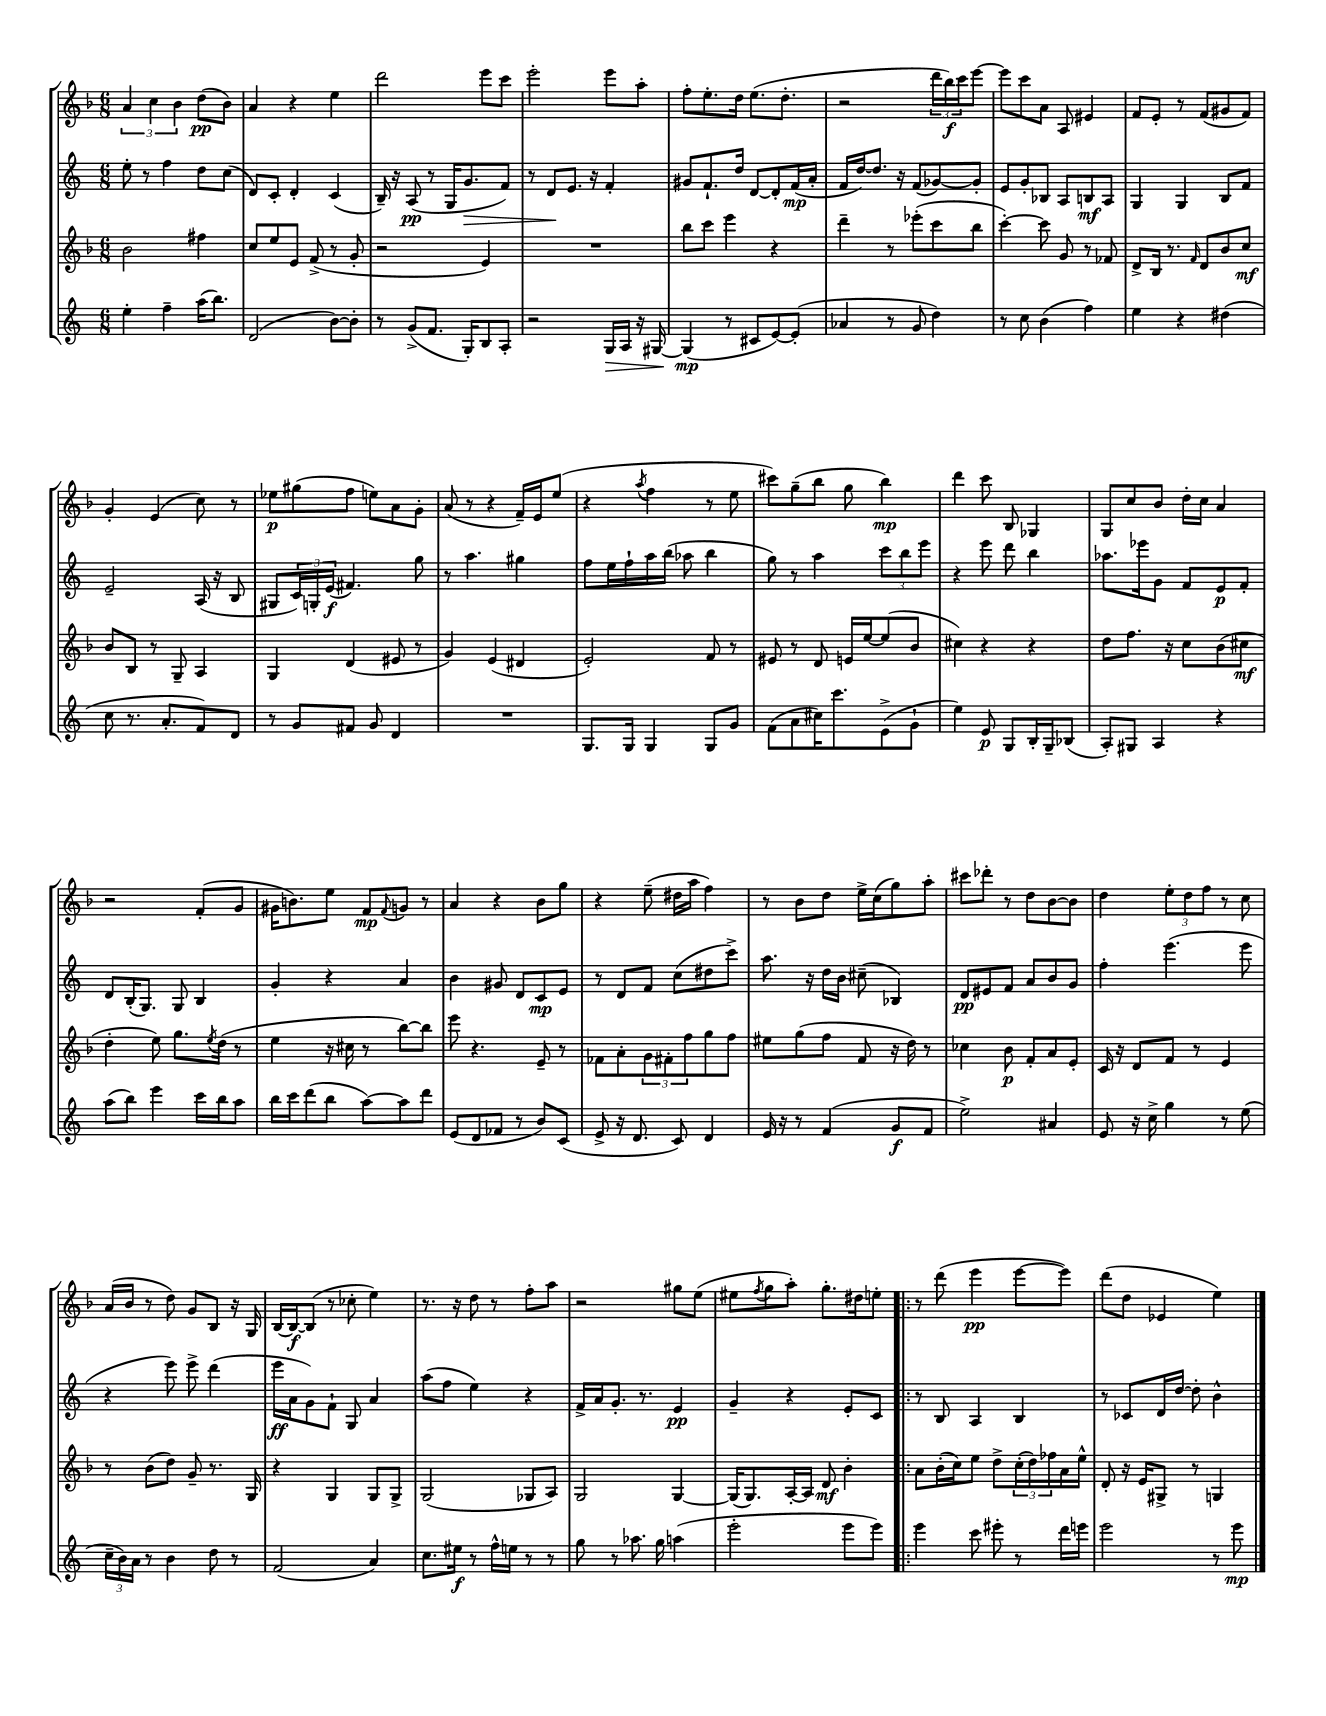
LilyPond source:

<<
\new StaffGroup <<
\new Staff = "s0" {
    \clef treble \key f \major \numericTimeSignature \time 6/8
    \tuplet 3/2 { a'4 c''4 bes'4 } d''8\pp( bes'8) |
    a'4 r4 e''4 |
    d'''2 e'''8 c'''8 |
    e'''2-. e'''8 a''8-. |
    f''8-. e''8.-. d''16 e''8.( d''8.-. |
    r2 \tuplet 3/2 { d'''16 bes''16\f) c'''16 } e'''8~ |
    e'''8 c'''8 a'8 a8 eis'4 |
    f'8 e'8-. r8 f'8( gis'8 f'8) |
    g'4-. e'4( c''8) r8 |
    ees''8\p gis''8( f''8 e''8) a'8 g'8-. |
    a'8( r8 r4 f'16--) e'16 e''8( |
    r4 \acciaccatura { a''8 } f''4 r8 e''8 |
    cis'''8) g''8--( bes''8 g''8 bes''4\mp) |
    d'''4 c'''8 bes8 ges4 |
    g8 c''8 bes'8 d''16-. c''16 a'4 |
    r2 f'8-.( g'8 |
    gis'16 b'8.) e''8 f'8\mp \appoggiatura { f'8 } g'8 r8 |
    a'4 r4 bes'8 g''8 |
    r4 e''8--( dis''16 a''16 f''4) |
    r8 bes'8 d''8 e''16-> c''16( g''8) a''8-. |
    cis'''8 des'''8-. r8 d''8 bes'8~ bes'8 |
    d''4 \tuplet 3/2 { e''8-. d''8 f''8 } r8 c''8 |
    a'16( bes'16 r8 d''8) g'8 bes8 r16 g16 |
    bes16~ bes16~\f bes8( r8 ces''8-. e''4) |
    r8. r16 d''8 r8 f''8-. a''8 |
    r2 gis''8 e''8( |
    eis''8 \acciaccatura { f''8 } g''8 a''8-.) g''8.-. dis''16 e''8-. |
    \bar ".|:" r8 d'''8( e'''4\pp e'''8~ e'''8) |
    d'''8( d''8 ees'4 e''4) \bar "|." |
}
\new Staff = "s1" {
    \clef treble \key c \major \numericTimeSignature \time 6/8
    e''8-. r8 f''4 d''8 c''8( |
    d'8) c'8-. d'4-. c'4( |
    b16--) r16 a8\pp( r8 g16 g'8.\> f'8) |
    r8 d'8\! e'8. r16 f'4-. |
    gis'8 f'8.-! d''16 d'8~ d'8-. f'16\mp( a'16-. |
    f'16 d''16~) d''8. r16 f'8( ges'8~) ges'8-. |
    e'8 g'8-. bes8 a8 b8\mf a8 |
    g4 g4 b8 f'8 |
    e'2-- a16( r16 b8 |
    gis8 \tuplet 3/2 { c'16) g16-. e'16\f( } fis'4.) g''8 |
    r8 a''4. gis''4 |
    f''8 e''16 f''16-! a''16 b''16( aes''8 b''4 |
    g''8) r8 a''4 \tuplet 3/2 { c'''8 b''8 e'''8 } |
    r4 e'''8 d'''8 b''4 |
    aes''8. ees'''16 g'8 f'8 e'8\p f'8-. |
    d'8 b16-.( g8.) g8 b4 |
    g'4-. r4 a'4 |
    b'4 gis'8 d'8 c'8\mp e'8 |
    r8 d'8 f'8 c''8( dis''8 c'''8->) |
    a''8. r16 d''16 b'16 cis''8--( bes4) |
    d'8\pp eis'8 f'8 a'8 b'8 g'8 |
    f''4-. e'''4.( e'''8 |
    r4 e'''8) e'''8-> d'''4( |
    e'''16\ff a'16 g'8) f'8-! g8 a'4 |
    a''8( f''8 e''4) r4 |
    f'16-> a'16 g'8.-. r8. e'4\pp |
    g'4-- r4 e'8-. c'8 |
    \bar ".|:" r8 b8 a4 b4 |
    r8 ces'8 d'16 d''16~ d''8-. b'4-^ \bar "|." |
}
\new Staff = "s2" {
    \clef treble \key f \major \numericTimeSignature \time 6/8
    bes'2 fis''4 |
    c''8 e''8 e'8 f'8->( r8 g'8-. |
    r2 e'4) |
    R2. |
    bes''8 c'''8 e'''4 r4 |
    d'''4-- r8 ees'''8-.( c'''8 bes''8 |
    c'''4~-.) c'''8 g'8 r8 fes'8 |
    d'8-> bes16 r8. \grace { f'16 } d'8 bes'8 c''8\mf |
    bes'8 bes8 r8 g8-- a4 |
    g4 d'4( eis'8 r8 |
    g'4) e'4( dis'4 |
    e'2-.) f'8 r8 |
    eis'8 r8 d'8 e'16 e''16~ e''8( bes'8 |
    cis''4) r4 r4 |
    d''8 f''8. r16 c''8 bes'8( cis''8\mf |
    d''4-. e''8) g''8. \acciaccatura { e''8 } d''16( r8 |
    e''4 r16 cis''16 r8 bes''8~) bes''8 |
    e'''8 r4. e'8-- r8 |
    fes'8 a'8-. \tuplet 3/2 { g'8 fis'8-. f''8 } g''8 f''8 |
    eis''8 g''8( f''8 f'8 r16 d''16) r8 |
    ces''4 bes'8\p f'8-. a'8 e'8-. |
    c'16 r16 d'8 f'8 r8 e'4 |
    r8 bes'8( d''8) g'8-- r8. g16 |
    r4 g4 g8 g8-> |
    g2( ges8 a8) |
    g2 g4~ |
    g16( g8.) a16~-. a16 d'8\mf bes'4-. |
    \bar ".|:" a'8 bes'16-.( c''16) e''8 d''8-> \tuplet 3/2 { c''16-.( d''16) fes''16 } a'16 e''16-^ |
    d'8-. r16 e'16 gis8-> r8 g4 \bar "|." |
}
\new Staff = "s3" {
    \clef treble \key c \major \numericTimeSignature \time 6/8
    e''4-. f''4-- a''16( b''8.) |
    d'2( b'8~) b'8-. |
    r8 g'8->( f'8. g16-.) b8 a8-. |
    r2 g16\> a16 r16 gis16~ |
    gis4\mp\!( r8 cis'8 e'8~) e'8-.( |
    aes'4 r8 g'8 d''4) |
    r8 c''8 b'4( f''4) |
    e''4 r4 dis''4( |
    c''8 r8. a'8.-. f'8) d'8 |
    r8 g'8 fis'8 g'8 d'4 |
    R2. |
    g8. g16 g4 g8 g'8 |
    f'8( a'8 cis''16) c'''8. e'8->( g'8-! |
    e''4) e'8\p g8 b16-. g16-- bes8( |
    a8-.) gis8 a4 r4 |
    a''8( b''8) e'''4 c'''16 b''16 a''8 |
    b''16 c'''16 d'''8( b''8 a''8~) a''8 d'''8 |
    e'8( d'8 fes'8 r8 b'8) c'8( |
    e'8-> r16 d'8. c'8) d'4 |
    e'16 r16 r8 f'4( g'8\f f'8 |
    e''2->) ais'4 |
    e'8 r16 c''16-> g''4 r8 e''8( |
    \tuplet 3/2 { c''16-- b'16) a'16 } r8 b'4 d''8 r8 |
    f'2( a'4) |
    c''8. eis''16\f r8 f''16-^ e''16 r8 r8 |
    g''8 r8 aes''8. g''16 a''4( |
    e'''2-. e'''8 e'''8) |
    \bar ".|:" e'''4 c'''8 eis'''8-. r8 d'''16 e'''16 |
    e'''2 r8 e'''8\mp \bar "|." |
}
>>
>>
\layout { \context { \Score \remove "Bar_number_engraver" } }
